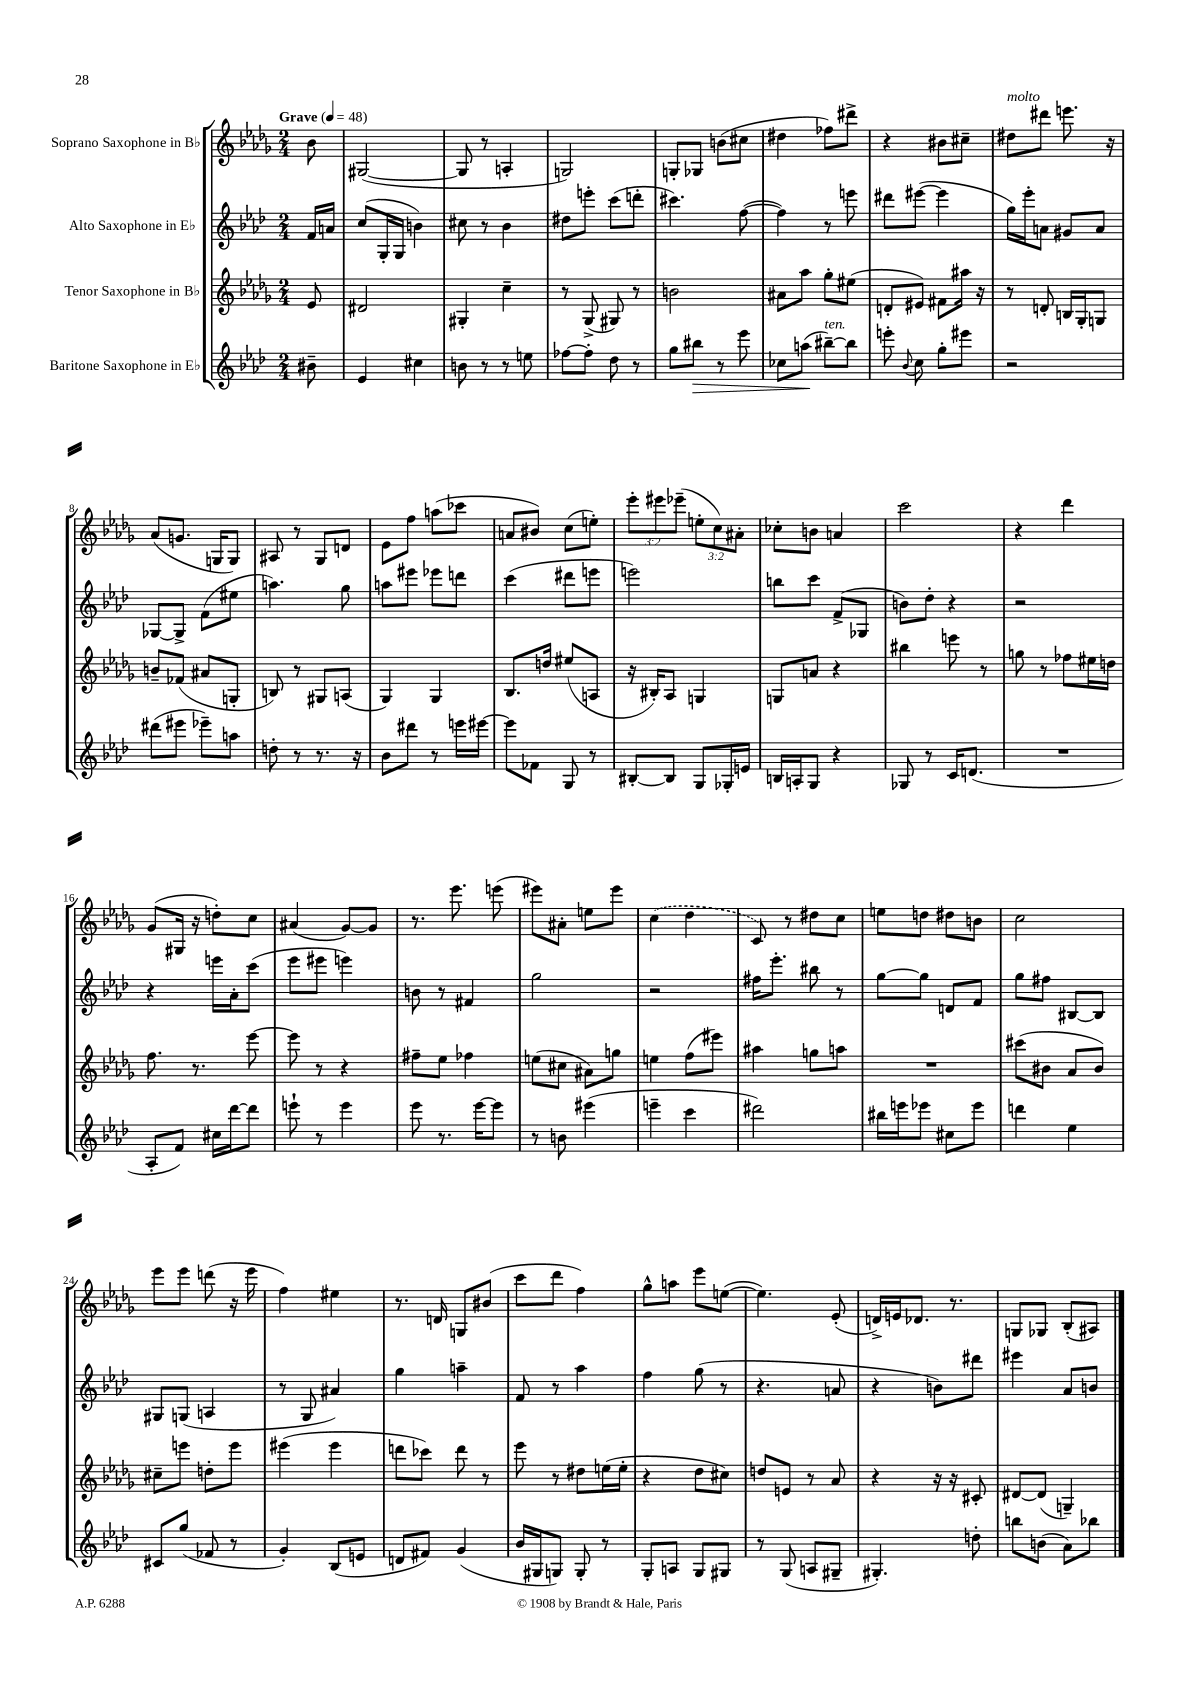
<<
\new StaffGroup <<
\new Staff = "s0" \with { instrumentName = "Soprano Saxophone in Bb" } {
    \clef treble \key des \major \numericTimeSignature \time 2/4 \override Staff.TupletNumber.text = #tuplet-number::calc-fraction-text \partial 8 \tempo "Grave" 4 = 48
    \autoBeamOff bes'8 |
    gis2~( |
    gis8 r8 a4-. |
    g2) |
    g8[-. ges8] b'8[( cis''8] |
    dis''4 fes''8[) dis'''8]-> |
    r4 bis'8[ cis''8]-- |
    dis''8[^\markup { \italic "molto" } dis'''8] e'''8. r16 |
    aes'8[( g'8.] g16[ g8]) |
    ais8 r8 ges8[ d'8] |
    ees'8[ f''8] a''8[( ces'''8] |
    a'8[ bis'8]) c''8[( e''8]-.) |
    \tuplet 3/2 { ees'''8[-. eis'''8 ees'''8]--( } \tuplet 3/2 { e''8[-. c''8) ais'8]-. } |
    ces''8[-. b'8] a'4 |
    c'''2 |
    r4 des'''4 |
    ges'8[( gis16] r16 d''8[-.) c''8] |
    ais'4( ges'8[~) ges'8] |
    r8. ees'''8. e'''8( |
    eis'''8[) ais'8]-. e''8[ eis'''8] |
    \once \slurDashed c''4( des''4 |
    c'8) r8 dis''8[ c''8] |
    e''8[ d''8] dis''8[ b'8] |
    c''2 |
    ees'''8[ ees'''8] d'''8( r16 ees'''16 |
    f''4) eis''4 |
    r8. d'16 g8[ bis'8]( |
    c'''8[ des'''8] f''4) |
    ges''8[-^ a''8] ees'''8[ e''8]~( |
    e''4.) ees'8-.( |
    d'16[->) e'16 des'8.] r8. |
    g8[ ges8] bes8[-.( ais8]) \bar "|." |
}
\new Staff = "s1" \with { instrumentName = "Alto Saxophone in Eb" } {
    \clef treble \key aes \major \numericTimeSignature \time 2/4 \partial 8
    \autoBeamOff f'16[ a'16] |
    c''8[( g16-. g16] b'4) |
    cis''8 r8 bes'4 |
    dis''8[ e'''8]-. c'''8[( d'''8]-. |
    cis'''4.) f''8~( |
    f''4) r8 e'''8 |
    dis'''8[ eis'''8]~( eis'''4 |
    g''16[) ees'''16-. a'8] gis'8[ a'8] |
    ges8[~ ges8]-> f'8[( eis''8] |
    a''4.) g''8 |
    a''8[ eis'''8] ees'''8[ d'''8] |
    c'''4( dis'''8[ e'''8] |
    e'''2) |
    b''8[ c'''8] f'8[->( ges8] |
    b'8[) des''8]-. r4 |
    r2 |
    r4 e'''16[ aes'16-. c'''8]( |
    ees'''8[ eis'''8] e'''4) |
    b'8 r8 fis'4 |
    g''2 |
    r2 |
    fis''16[ ees'''8.]-. bis''8 r8 |
    g''8[~ g''8] d'8[ f'8] |
    g''8[ fis''8] bis8[~ bis8] |
    gis8[ g8]( a4 |
    r8 g8 ais'4) |
    g''4 a''4-- |
    f'8 r8 aes''4 |
    f''4 g''8( r8 |
    r4. a'8 |
    r4 b'8[) dis'''8] |
    eis'''4 aes'8[ b'8] \bar "|." |
}
\new Staff = "s2" \with { instrumentName = "Tenor Saxophone in Bb" } {
    \clef treble \key des \major \numericTimeSignature \time 2/4 \partial 8
    \autoBeamOff ees'8 |
    dis'2 |
    gis4-. c''4-- |
    r8 ges8->( gis8) r8 |
    b'2 |
    ais'8[ aes''8] ges''8[-. eis''8]( |
    d'8[-. eis'8]) fis'8[ ais''16] r16 |
    r8 d'8-. b16[ ges16-. g8] |
    b'8[-- fes'8]( ais'8[ g8]-. |
    b8) r8 gis8[ a8]( |
    ges4) ges4 |
    bes8.[ d''16] eis''8[( a8] |
    r16 bis16[-.) aes8] g4 |
    g8[ a'8] r4 |
    bis''4 e'''8 r8 |
    g''8 r8 fes''8[ eis''16 d''16] |
    f''8. r8. ees'''8~ |
    ees'''8 r8 r4 |
    fis''8[-- ees''8] fes''4 |
    e''8[( cis''8] ais'8[) g''8] |
    e''4 f''8[( eis'''8]) |
    ais''4 g''8[ a''8] |
    R2 |
    cis'''8[( bis'8] aes'8[ bis'8]) |
    cis''8[-- e'''8] d''8[-. e'''8] |
    eis'''4( eis'''4 |
    d'''8[ ces'''8]) d'''8 r8 |
    ees'''8 r8 dis''8[ e''16( e''16]-. |
    r4 des''8[ cis''8]) |
    d''8[ e'8] r8 aes'8 |
    r4 r16 r16 cis'8-. |
    dis'8[~ dis'8]( g4--) \bar "|." |
}
\new Staff = "s3" \with { instrumentName = "Baritone Saxophone in Eb" } {
    \clef treble \key aes \major \numericTimeSignature \time 2/4 \partial 8
    \autoBeamOff bis'8-- |
    ees'4 cis''4 |
    b'8 r8 r8 e''8 |
    fes''8[~ fes''8]-. des''8 r8 |
    g''8[ bis''8]\> r8 ees'''8 |
    ces''8[ a''8]\!( bis''8[~--^\markup { \italic "ten." }) bis''8] |
    e'''8-. \appoggiatura { bes'8 } c''8 g''8[-. eis'''8] |
    r2 |
    dis'''8[( eis'''8] ees'''8[--) a''8] |
    d''8-. r8 r8. r16 |
    bes'8[ dis'''8] r8 e'''16[ eis'''16]~ |
    eis'''8[ fes'8] g8 r8 |
    bis8[~-. bis8] g8[ ges16-. e'16] |
    b16[ a16-. g8] r4 |
    ges8 r8 c'16[ d'8.]( |
    R2 |
    aes8[-. f'8]) cis''16[ des'''16~ des'''8] |
    e'''8-! r8 e'''4 |
    ees'''8 r8. ees'''16[~ ees'''8] |
    r8 b'8 eis'''4( |
    e'''4-- c'''4 |
    dis'''2) |
    bis''16[ e'''16 ees'''8] cis''8[ ees'''8] |
    d'''4 ees''4 |
    cis'8[ g''8]( fes'8 r8 |
    g'4-.) bes8[( e'8] |
    d'8[ fis'8]) g'4( |
    bes'16[ gis16 g8]) g8-. r8 |
    g8[-. a8] g8[ gis8] |
    r8 g8( a8[ gis8]-- |
    gis4.-.) d''8-. |
    b''8[ b'8]( aes'8[) bes''8] \bar "|." |
}
>>
>>
